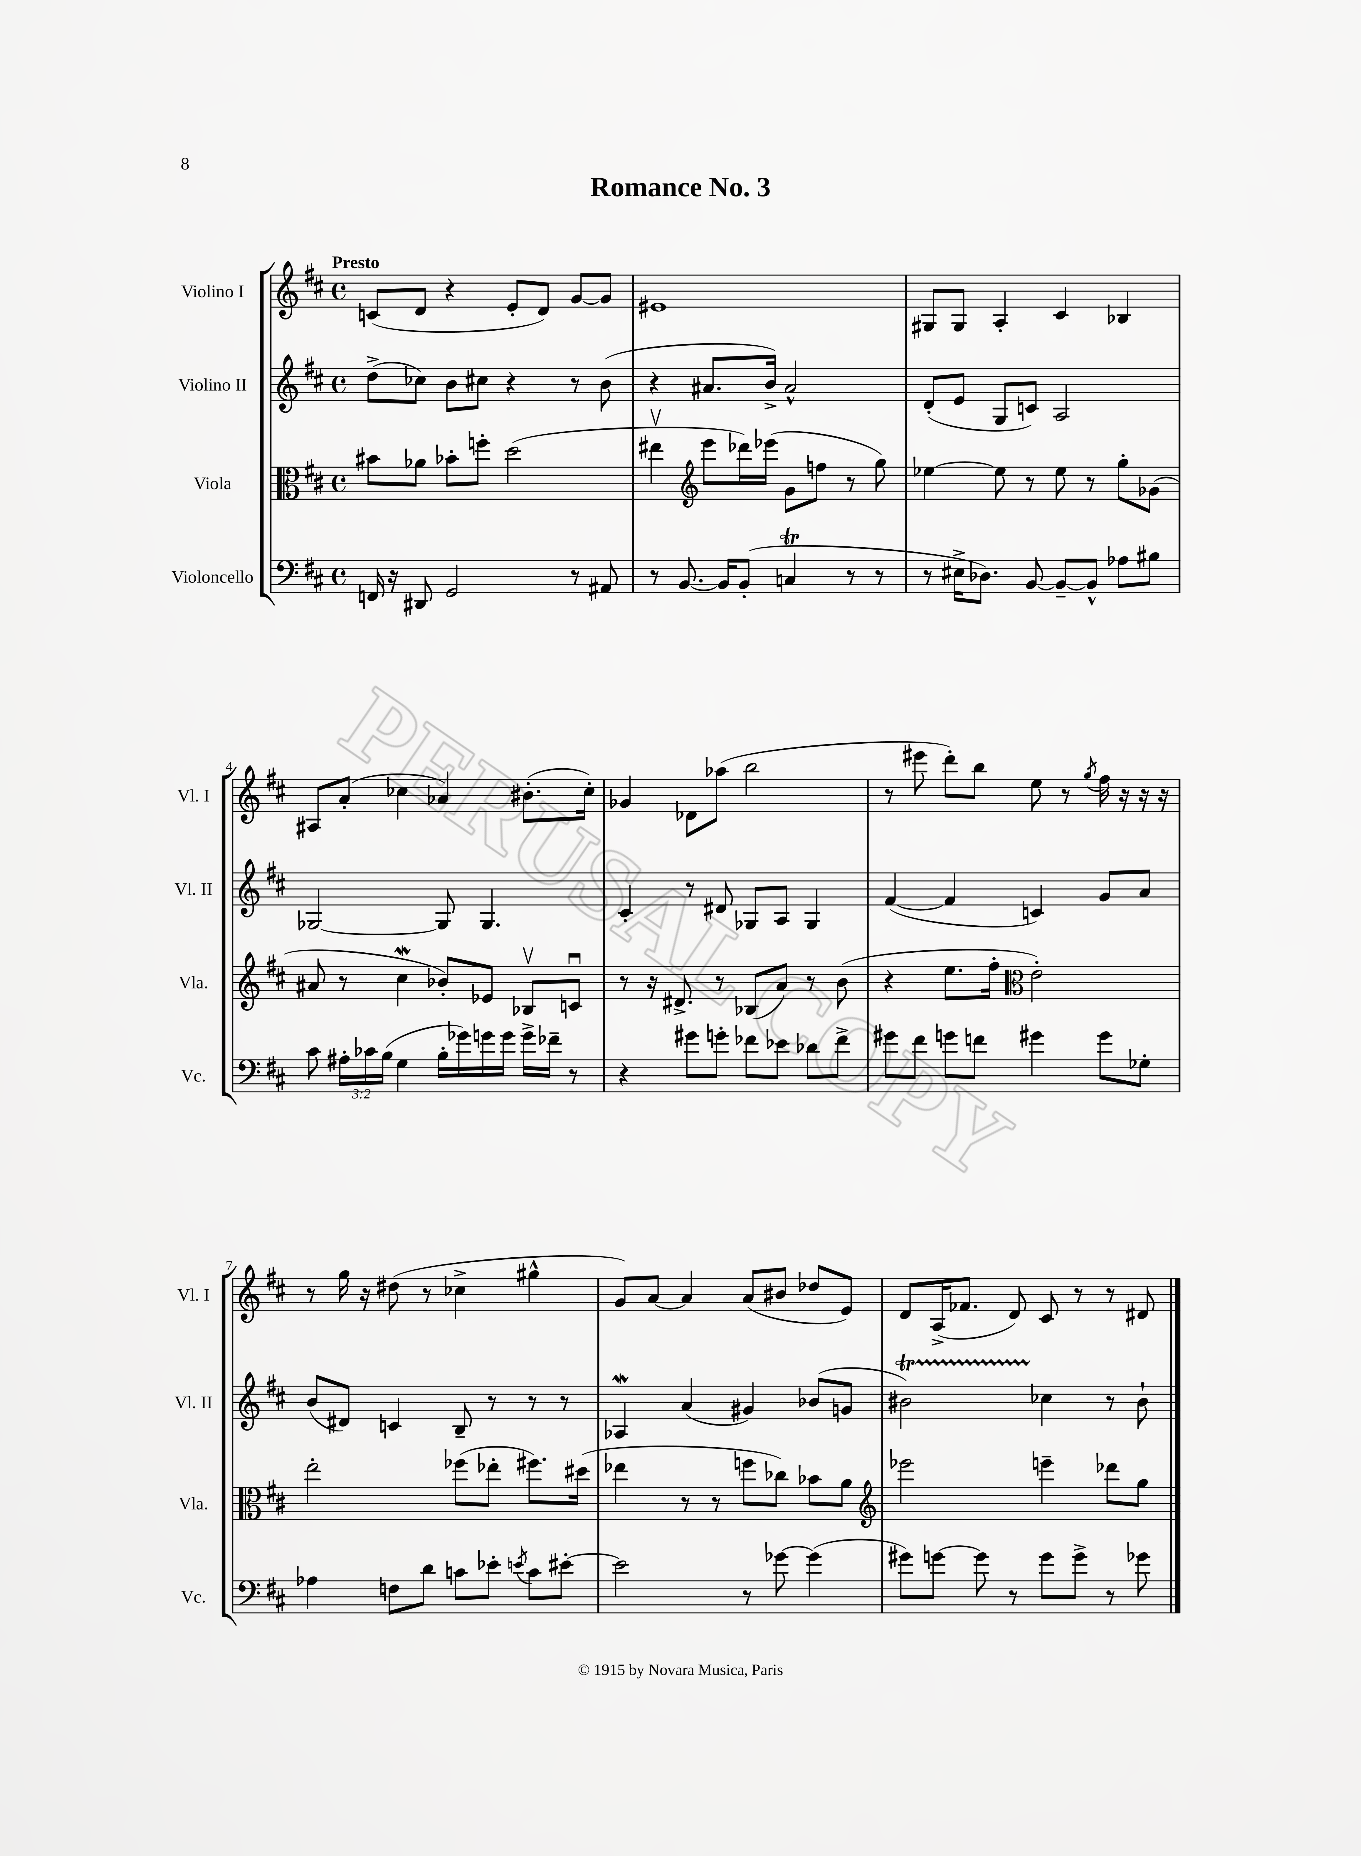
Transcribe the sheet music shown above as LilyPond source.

\header { title = "Romance No. 3" }
<<
\new StaffGroup <<
\new Staff = "s0" \with { instrumentName = "Violino I" shortInstrumentName = "Vl. I" } {
    \clef treble \key d \major \defaultTimeSignature \time 4/4 \tempo "Presto"
    \autoBeamOff c'8[( d'8] r4 e'8[-. d'8]) g'8[~ g'8] |
    eis'1 |
    gis8[ gis8] a4-. cis'4 bes4 |
    ais8[ a'8]-.( ces''4 aes'4) bis'8.[-.( ces''16]-.) |
    ges'4 des'8[ aes''8]( b''2 |
    r8 eis'''8 d'''8[-.) b''8] e''8 r8 \acciaccatura { g''8 } fis''16 r16 r16 r16 |
    r8 g''16 r16 dis''8( r8 ces''4-> gis''4-^ |
    g'8[) a'8]~ a'4 a'8[( bis'8] des''8[ e'8]) |
    d'8[ a16->( fes'8.] d'8) cis'8 r8 r8 dis'8 \bar "|." |
}
\new Staff = "s1" \with { instrumentName = "Violino II" shortInstrumentName = "Vl. II" } {
    \clef treble \key d \major \defaultTimeSignature \time 4/4
    \autoBeamOff d''8[->( ces''8]) b'8[ cis''8] r4 r8 b'8( |
    r4 ais'8.[ b'16]->) ais'2-^ |
    d'8[-.( e'8] g8[ c'8]) a2 |
    ges2~ ges8 ges4. |
    cis'4-. r8 dis'8 ges8[ a8] ges4 |
    fis'4~( fis'4 c'4) g'8[ a'8] |
    b'8[( dis'8]) c'4 b8-- r8 r8 r8 |
    aes4\mordent a'4( gis'4) bes'8[( g'8] |
    bis'2\startTrillSpan) ces''4\stopTrillSpan r8 bis'8-! \bar "|." |
}
\new Staff = "s2" \with { instrumentName = "Viola" shortInstrumentName = "Vla." } {
    \clef alto \key d \major \defaultTimeSignature \time 4/4
    \autoBeamOff bis'8[ aes'8] bes'8[-. f''8]-. d''2( |
    eis''4\upbow \clef treble e'''8[ des'''16) ees'''16]( g'8[ f''8] r8 g''8) |
    ees''4~ ees''8 r8 ees''8 r8 g''8[-. ges'8]( |
    ais'8 r8 cis''4\mordent bes'8[-.) ees'8] bes8[\upbow c'8]\downbow |
    r8 r16 dis'8.-> r8 bes8[( a'8]) r8 b'8( |
    r4 e''8.[ fis''16]-. \clef alto e'2-.) |
    e''2-. fes''8[( ees''8]-. fis''8.[) dis''16]( |
    ees''4 r8 r8 f''8[ ces''8]) bes'8[ a'8] |
    \clef treble ees'''2 e'''4-- des'''8[ g''8] \bar "|." |
}
\new Staff = "s3" \with { instrumentName = "Violoncello" shortInstrumentName = "Vc." } {
    \clef bass \key d \major \defaultTimeSignature \time 4/4 \override Staff.TupletNumber.text = #tuplet-number::calc-fraction-text
    \autoBeamOff f,16 r16 dis,8 g,2 r8 ais,8 |
    r8 b,8.~ b,16[ b,8]-.( c4\trill r8 r8 |
    r8 eis16[-> des8.]) b,8~ b,8[~-- b,8]-^ aes8[ bis8] |
    cis'8 \tuplet 3/2 { ais16[-. ces'16 b16]( } g4 b16[-. ges'16) g'16 g'16] g'16[-> fes'16]-- r8 |
    r4 gis'8[ g'8]-. fes'8[ ees'8] des'8[ fes'8]-> |
    gis'8[ fis'8] g'8[ f'8] gis'4 gis'8[ ges8]-. |
    aes4 f8[ d'8] c'8[ ees'8]-. \acciaccatura { e'8 } c'8[ eis'8]~-. |
    eis'2 r8 ges'8~ ges'4( |
    gis'8[) g'8]~ g'8 r8 g'8[ g'8]-> r8 ges'8 \bar "|." |
}
>>
>>
